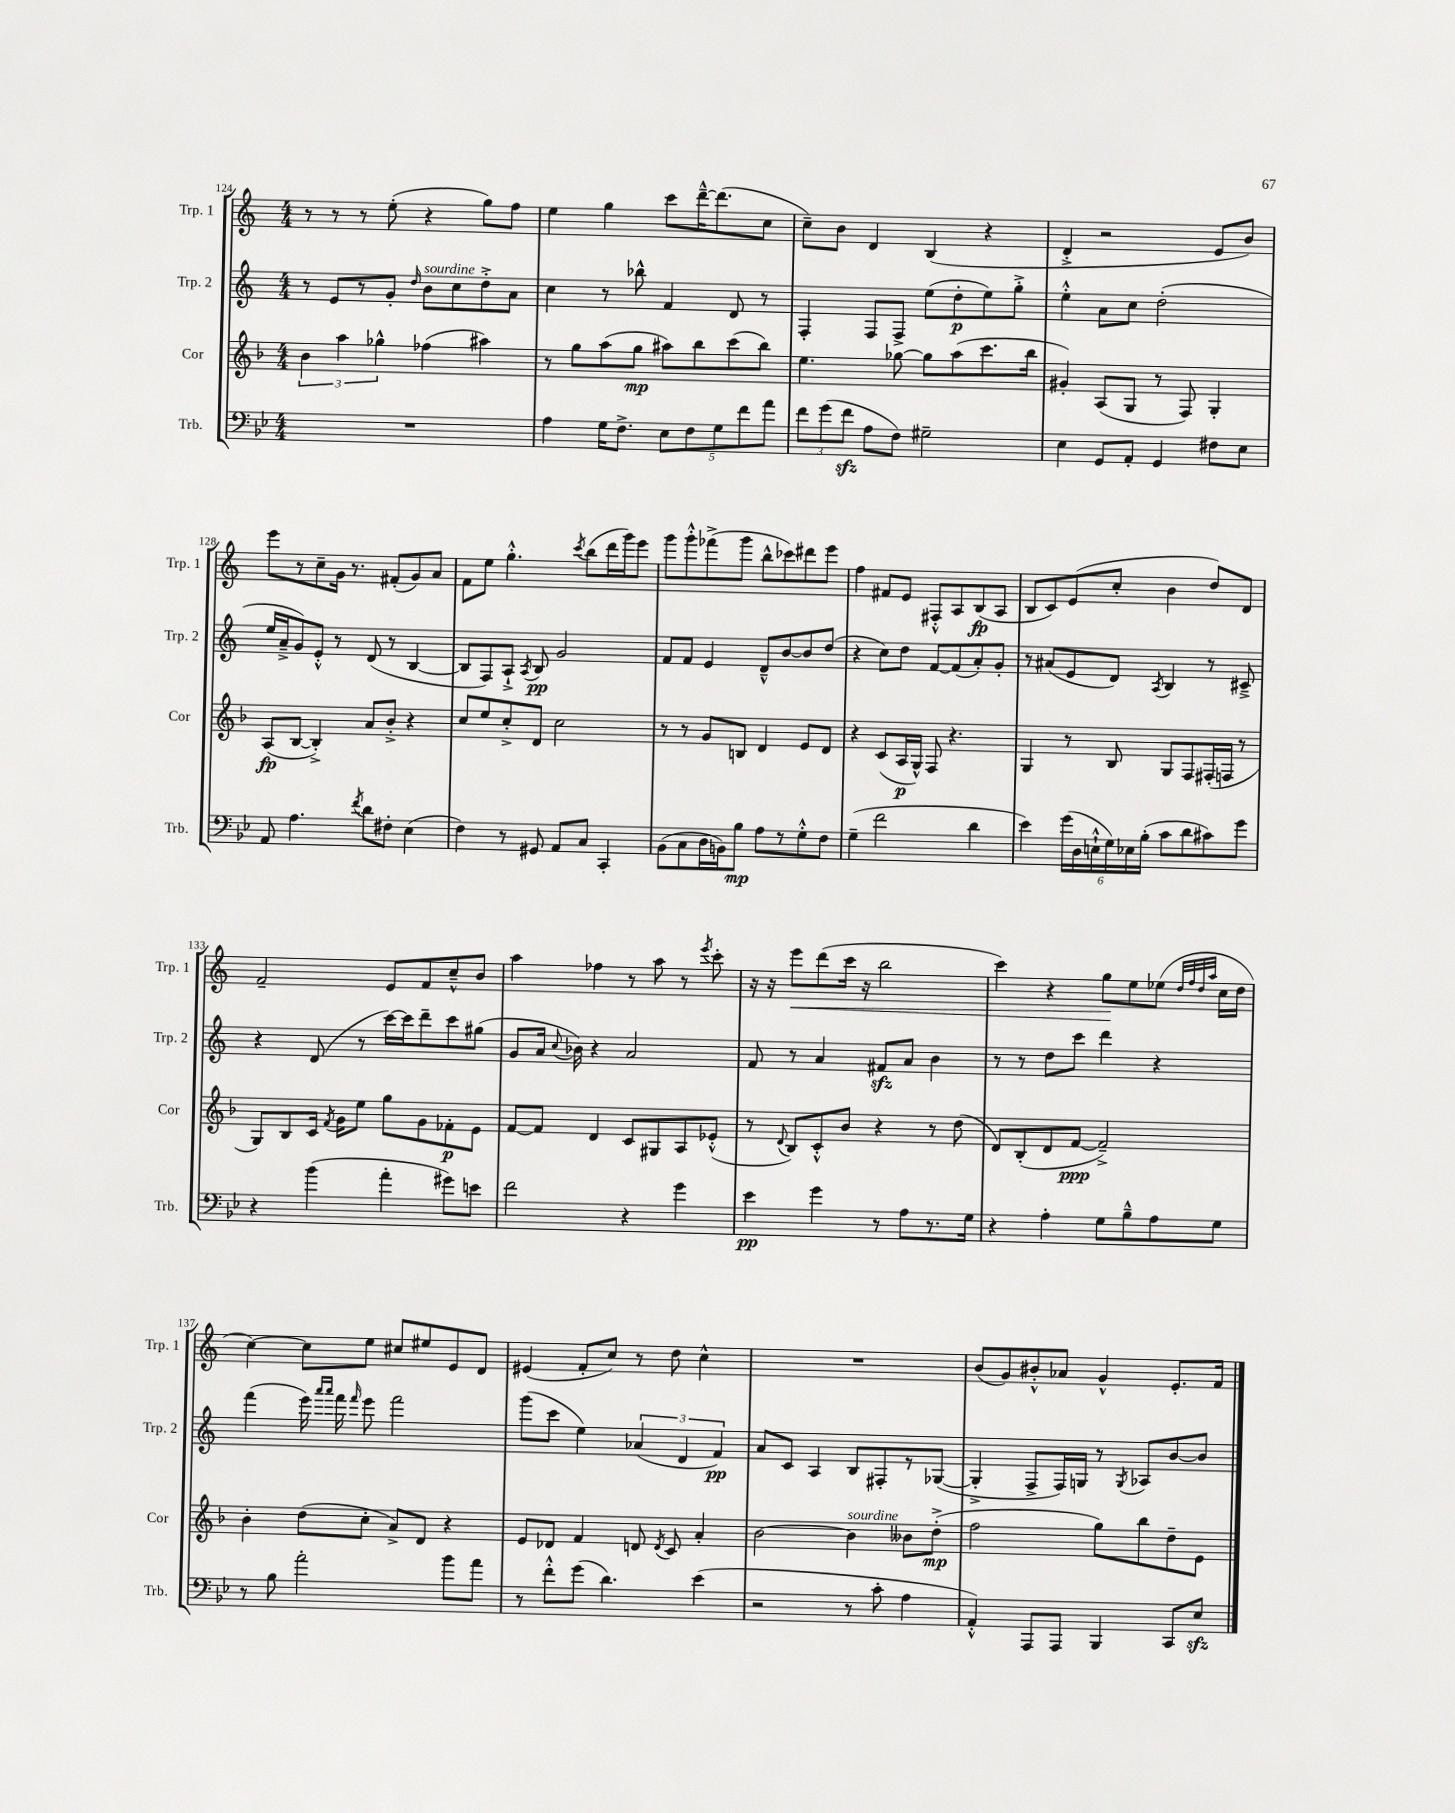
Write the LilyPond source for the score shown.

<<
\new StaffGroup <<
\new Staff = "s0" \with { instrumentName = "Trp. 1" shortInstrumentName = "Trp. 1" } {
    \clef treble \key c \major \numericTimeSignature \time 4/4
    \autoBeamOff r8 r8 r8 e''8-.( r4 g''8[) f''8] |
    e''4 g''4 c'''8[ d'''16~---^ d'''8.( c''8] |
    c''8[--) b'8] d'4 b4( r4 |
    d'4-.-> r2 e'8[ b'8]) |
    e'''8[ r8 c''8-- g'16] r8. fis'8[-.( g'8) a'8] |
    f'8[ e''8] g''4.-.-^ \acciaccatura { c'''8 } b''8[( d'''16 g'''16) e'''8] |
    g'''8[ g'''8-.-^ fes'''8->( g'''8] b''8[-^ ces'''8) dis'''8 e'''8] |
    f''4 fis'8[ e'8] fis8[-.-^ a8 b8\fp( a8] |
    b8[ c'8) e'8( c''8]-. b'4 d''8[) d'8] |
    f'2-- e'8[ f'8 c''8---^ b'8] |
    a''4 fes''4 r8 a''8 r8 \acciaccatura { e'''8 } c'''8-. |
    r16 r16 e'''8[\< d'''8( c'''16] r16 b''2 |
    c'''4) r4 g''8[\! e''8 ees''8]( \grace { d''32[ f''32 d''32 a''32] } c''16[ d''16] |
    c''4~) c''8[ e''8] cis''8[ eis''8 e'8 d'8] |
    eis'4( f'8[-. c''8]) r8 d''8 c''4-^ |
    R1 |
    b'8[( g'8) bis'8-.-^ aes'8] g'4-^ e'8.[-. f'16] \bar "|." |
}
\new Staff = "s1" \with { instrumentName = "Trp. 2" shortInstrumentName = "Trp. 2" } {
    \clef treble \key c \major \numericTimeSignature \time 4/4
    \autoBeamOff r8 e'8[ r8 g'8]-. \grace { d''16 } b'8[^\markup { \italic "sourdine" } c''8 d''8-.-> a'8] |
    c''4 r8 bes''8-^ f'4 d'8 r8 |
    f4-. f8[ f8]-> e''8[( d''8-.\p e''8) g''8]-.-> |
    e''4-.-^ a'8[ c''8] d''2-.( |
    e''16[ a'16---> g'8) e'8]-.-^ r8 d'8( r8 b4~ |
    b8[ f8) a8]-!-> \acciaccatura { a8 } b8\pp g'2 |
    f'8[ f'8] e'4 d'8[---^ b'8~ b'8 d''8]( |
    r4 c''8[) d''8] f'8[~ f'8( a'8-.) g'8]-. |
    r8 ais'8[( e'8 d'8]) \acciaccatura { a8 } b4 r8 cis'8---> |
    r4 d'8( r8 c'''16[~) c'''16 d'''8-- c'''8 gis''8]( |
    g'8[ a'16] \appoggiatura { c''8 } bes'16) r4 a'2 |
    f'8 r8 a'4 fis'8[\sfz a'8] b'4 |
    r8 r8 d''8[ c'''8] d'''4 r4 |
    f'''4( e'''16) \grace { a'''16[ a'''16] } f'''16 \grace { f'''16 } e'''8 f'''2 |
    g'''8[( c'''8] e''4) \tuplet 3/2 { aes'4( d'4 f'4\pp) } |
    a'8[ c'8] a4 b8[ fis8-. r8 ges8]~( |
    ges4-.-> f8[-> f16) g16] r8 \acciaccatura { g8 } aes8[ b'8~ b'8] \bar "|." |
}
\new Staff = "s2" \with { instrumentName = "Cor" shortInstrumentName = "Cor" } {
    \clef treble \key f \major \numericTimeSignature \time 4/4
    \autoBeamOff \tuplet 3/2 { bes'4 a''4 ges''4-^ } fes''4( ais''4) |
    r8 g''8[ a''8( g''8]\mp ais''8[) bes''8 c'''8( bes''8]) |
    e''4. ges''8~ ges''8[ a''8( c'''8. bes''16] |
    gis'4-.) a8[( g8] r8 f8) g4-. |
    a8[\fp( bes8]~ bes4-.->) a'8[ bes'8]-.-> r4 |
    c''8[ e''8 c''8-.-> d'8] c''2 |
    r8 r8 g'8[ b8] d'4 e'8[ d'8] |
    r4 c'8[( a16\p g16]-^) f8 r4. |
    g4 r8 bes8 g8[ f8 fis16-.( f16] r8 |
    g8[) bes8 c'16] \acciaccatura { f'8 } g'16[ e''8] g''8[ g'8 fes'8-.\p e'8] |
    f'8[~ f'8] d'4 c'8[ gis8 a8 ees'8]-.-^( |
    r8 \appoggiatura { d'8 } bes8[) c'8-.-^ bes'8] r4 r8 d''8( |
    d'8[) bes8-.( d'8 f'8]~\ppp f'2--->) |
    bes'4-. d''8[( c''8]-. a'8[->) d'8] r4 |
    e'8[ des'8] f'4 d'8 \acciaccatura { d'8 } c'8 a'4-. |
    bes'2~ bes'4^\markup { \italic "sourdine" } beses'8[ d''8]-.->\mp( |
    f''2 g''8[) bes''8 d''8-- e'8] \bar "|." |
}
\new Staff = "s3" \with { instrumentName = "Trb." shortInstrumentName = "Trb." } {
    \clef bass \key bes \major \numericTimeSignature \time 4/4
    \autoBeamOff R1 |
    a4 g16[ f8.]-> \tuplet 5/4 { ees8[ f8 g8 f'8 a'8] } |
    \tuplet 3/2 { f'8[ g'8( f'8]\sfz } a8[ f8]) gis2-- |
    ees4 g,8[ a,8]-. g,4 fis8[ ees8] |
    a,8 a4. \acciaccatura { f'8 } d'8[ fis8]-. ees4( |
    f4) r8 gis,8 a,8[ c8] c,4-. |
    bes,8[( c8 d16 b,16) bes8]\mp a8[ r8 g8-.-^ f8] |
    g4--( f'2 d'4 |
    ees'4) \tuplet 6/4 { g'16[( d16 e16-!-^ g16) ees16 bes16]-.( } c'8[ d'8 cis'8) g'8] |
    r4 bes'4( a'4-. gis'8[) e'8] |
    f'2 r4 g'4 |
    ees'4\pp g'4 r8 a8[ r8. g16] |
    r4 a4-. g8[ bes8---^ a8 g8] |
    r8 bes8 a'2-. bes'8[ a'8] |
    r8 f'8[-.-^ g'8]( d'4.) ees'4( |
    r2 r8 c'8-. a4 |
    a,4-.-^) a,,8[ a,,8] bes,,4 c,8[ ees8]\sfz \bar "|." |
}
>>
>>
\layout { \context { \Score currentBarNumber = #124 } }
